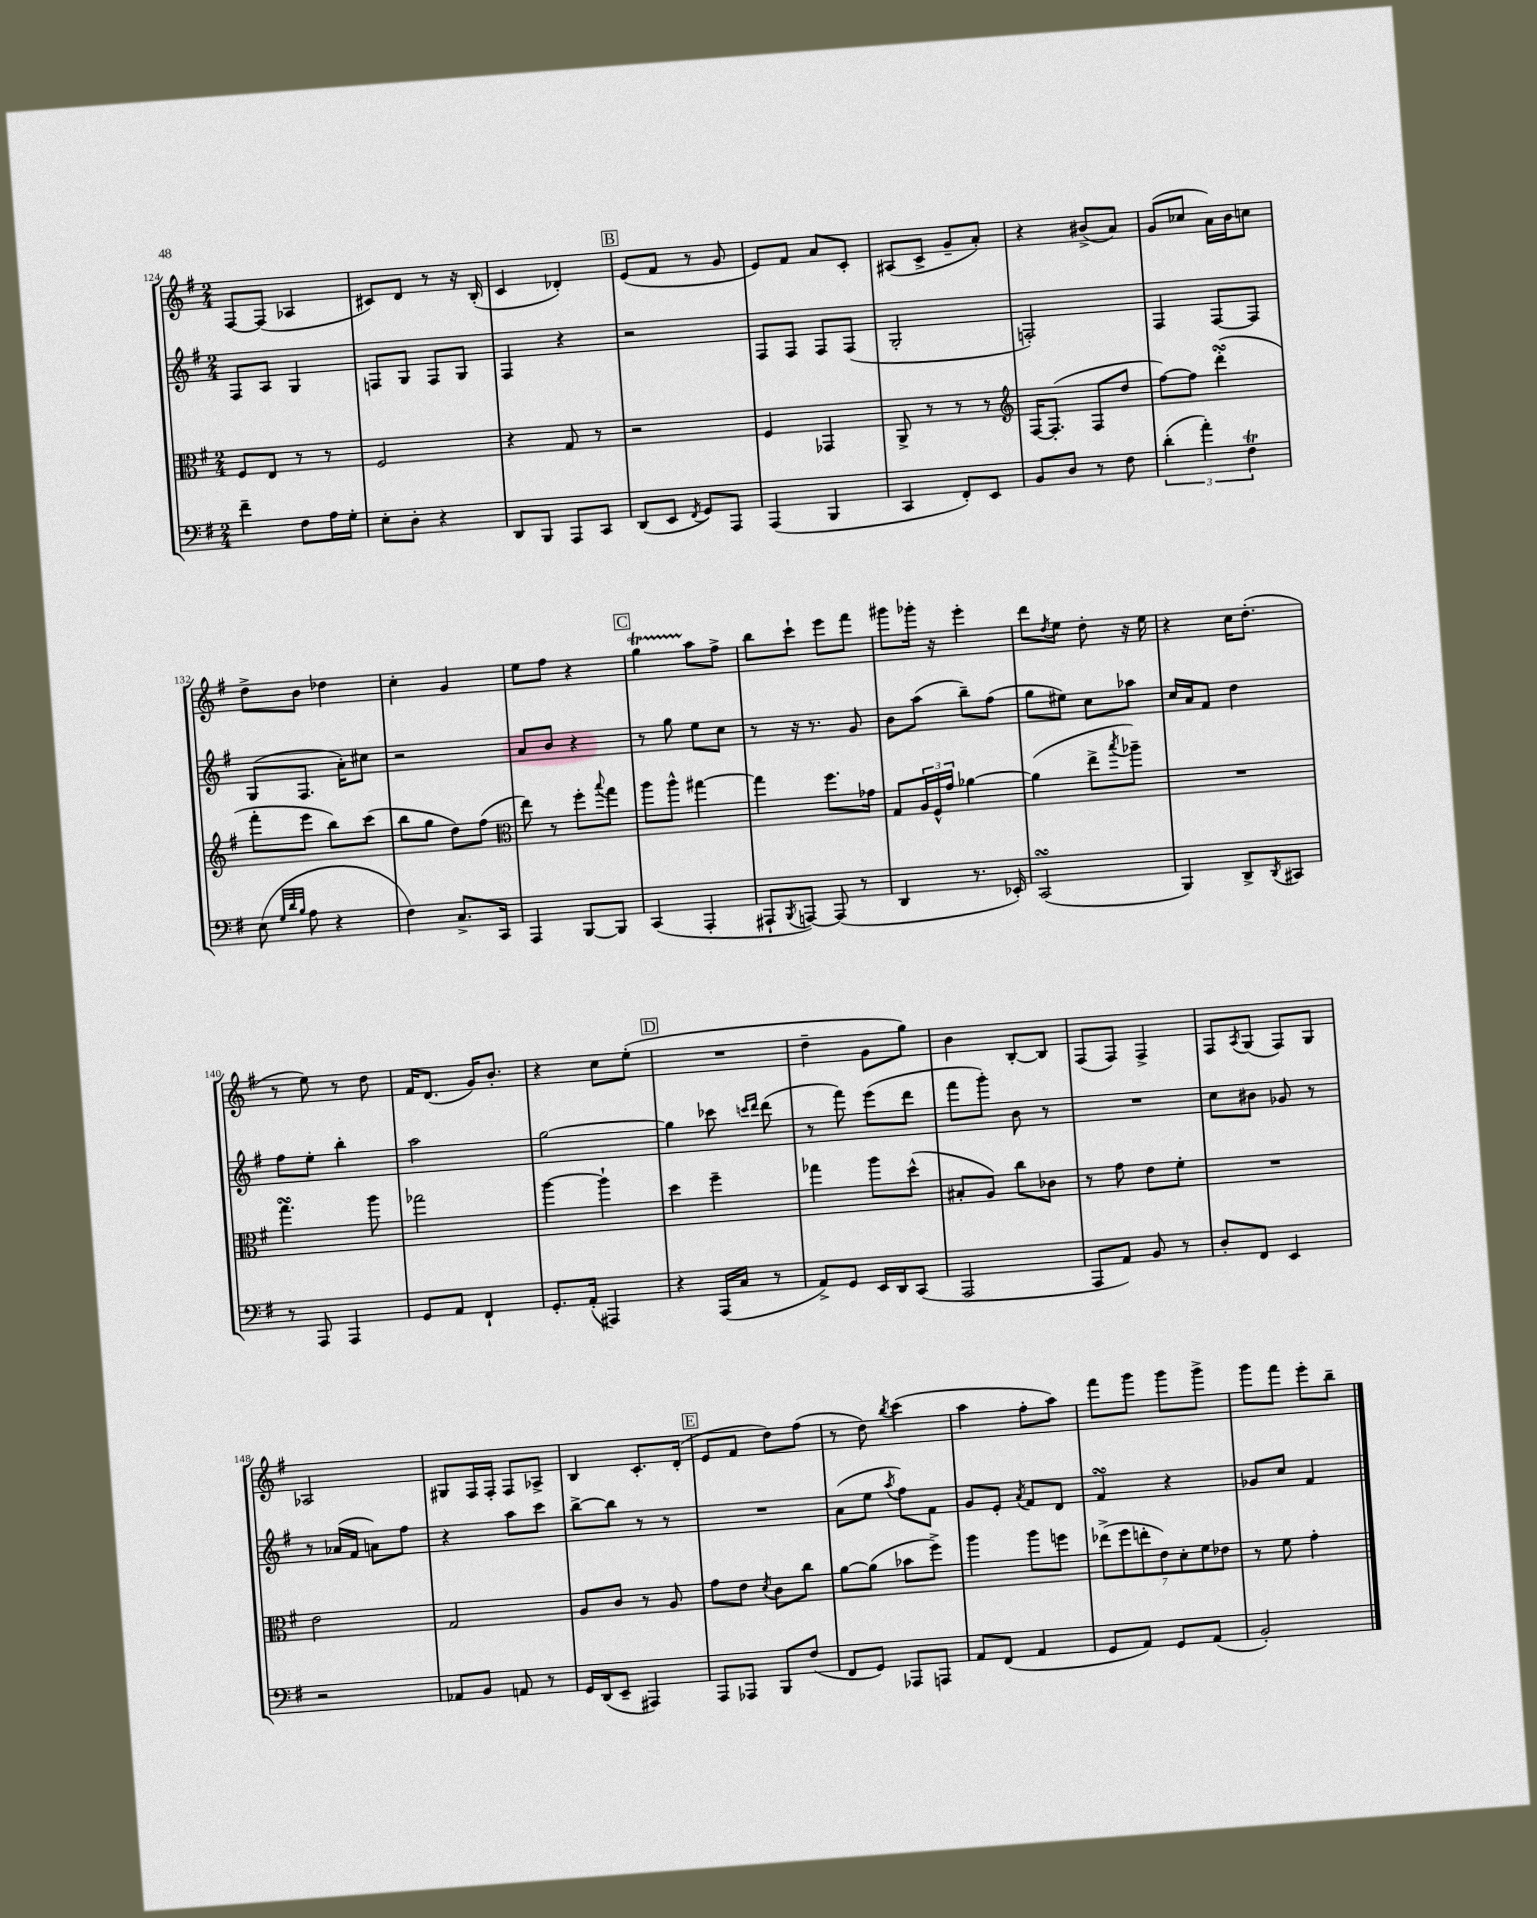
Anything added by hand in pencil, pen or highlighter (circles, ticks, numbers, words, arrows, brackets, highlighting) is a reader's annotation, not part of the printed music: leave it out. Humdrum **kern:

**kern	**kern	**kern	**kern
*staff4	*staff3	*staff2	*staff1
*clefF4	*clefC3	*clefG2	*clefG2
*k[f#]	*k[f#]	*k[f#]	*k[f#]
*M2/4	*M2/4	*M2/4	*M2/4
4f#~	8F#	8F#	[8F#
.	8E	8A	(8F#]
8F#	8r	4G	4A-
16A	8r	.	.
16G'	.	.	.
=	=	=	=
8E'	2F#	8F	8c#)
8D'	.	8G	8d
4r	.	8F	8r
.	.	8G	16r
.	.	.	(16B'
=	=	=	=
8DD	4r	4F#	4c
8BBB	.	.	.
8AAA	8G	4r	4d-')
8CC	8r	.	.
=	=	=	=
(8DD	2r	2r	(8e
8EE	.	.	8f#
8qFF#	.	.	.
8GG)	.	.	8r
8AAA	.	.	8g
=	=	=	=
(4AAA	4F#	8F#	8e)
.	.	8F#	8f#
4BBB	4GG-	8F#	8a
.	.	(8F#	8c'
=	=	=	=
4CC	8AA^	2G'	(8A#
.	8r	.	8c^
8FF#')	8r	.	8g~
8EE	8r	.	8a')
=	=	=	=
*	*clefG2	*	*
8BB	[16F#	2F')	4r
.	(8.F#']	.	.
8D	.	.	.
8r	8F#	.	(8b#^
8F#	8dd	.	8a)
=	=	=	=
(6d'	[8ff#)	4F#	(8g
.	8ff#]	.	8cc-
6a')	.	.	.
.	(4ddd'	[8F#	16a)
.	.	.	16b
6F#	.	.	.
.	.	8F#]	8cc
=	=	=	=
(8E	8fff#'	(8G	8dd^
32qqG	.	.	.
32qqd	.	.	.
32qqB	.	.	.
8A	8eee	8.F#	8b
4r	8bb)	.	4dd-
.	.	16a')	.
.	(8ccc	8cc#	.
=	=	=	=
4F#)	8bb	2r	4cc'
.	8gg	.	.
8.C^	8dd)	.	4g
.	(8ff#	.	.
16CC	.	.	.
=	=	=	=
*	*clefC3	*	*
4AAA	8ee)	8a	8ee
.	8r	8b	8ff#
[8BBB	8ff#'	4r	4r
.	8qqbb	.	.
8BBB]	8gg	.	.
=	=	=	=
(4CC	8aa	8r	4gg
.	8aa^^	8gg	.
4AAA'	[4gg#	8ee	8aa
.	.	8cc	8ff#^
=	=	=	=
8AAA#`	4gg#]	8r	8bb
8qBBB	.	.	.
[8AAA)	.	16r	8ccc`
.	.	8.r	.
(8AAA]	8.ff#	.	8eee
8r	.	8g	8fff#
.	16g-	.	.
=	=	=	=
4DD	8G	8b	8ggg#
.	24A	(8aa	16ggg-'
.	24F#^^	.	.
.	.	.	16r
.	24g	.	.
8.r	[4a-	8bb~)	4eee'
.	.	(8ff#	.
16EE-')	.	.	.
=	=	=	=
(2CC	(4a-]	8gg	8ddd
.	.	.	8qdd
.	.	8ee#)	8ee
.	8ee^	8cc	8dd'
.	8qbb	.	.
.	8aa-~)	8aa-	16r
.	.	.	16ee
=	=	=	=
4BBB)	2r	16cc	4r
.	.	16a	.
.	.	8f#	.
8DD^	.	4dd	16cc
.	.	.	(8.dd'
8qDD	.	.	.
8CC#	.	.	.
=	=	=	=
8r	4.gg	8ff#	8r
8AAA	.	8ee'	8ee)
4AAA	.	4bb'	8r
.	8aa	.	8dd
=	=	=	=
8GG	2gg-	2aa	16f#
.	.	.	(8.d
8AA	.	.	.
4FF#`	.	.	16g)
.	.	.	8.b'
=	=	=	=
8.GG'	[4aa	[2gg	4r
(16AA'	.	.	.
4AAA#)	4aa`]	.	8cc
.	.	.	(8ee'
=	=	=	=
4r	4dd	4gg]	2r
(16AAA	4ff#~	8ccc-	.
16C	.	.	.
.	.	16qqccc	.
.	.	16qqddd	.
8r	.	(8ddd	.
=	=	=	=
8AA^)	4gg-	8r	4dd~
8GG	.	8fff#)	.
16EE	8aa	(8eee	8g
16DD	.	.	.
(8CC	(8dd^^	8ddd	8gg)
=	=	=	=
2AAA	8B#'	8fff#	4b
.	8A)	8ggg')	.
.	8cc	8b	[8B'
.	8c-	8r	8B]
=	=	=	=
8AAA	8r	2r	(8F#
8AA)	8g	.	8F#)
8BB	8e	.	4F#^
8r	8f#'	.	.
=	=	=	=
8D'	2r	8cc	8F#
.	.	.	8qA
8FF#	.	8b#	(8G
4EE	.	8g-	8F#)
.	.	8r	8G
=	=	=	=
2r	2e	8r	2A-
.	.	(16a-	.
.	.	16f#	.
.	.	8a)	.
.	.	8ff#	.
=	=	=	=
8AA-	2G	4r	8G#
8BB	.	.	16F#
.	.	.	16F#'
8AA	.	8aa	8F#
8r	.	8ccc	8A-^
=	=	=	=
16GG	8A	[8bb^	4B
(16DD	.	.	.
8EE~	8c	8bb]	.
4AAA#)	8r	8r	8.c'
.	8A	8r	.
.	.	.	(16d'
=	=	=	=
8AAA	8g	2r	8e
8AAA-	8e	.	8f#
.	8qd	.	.
8BBB	8c	.	8dd)
(8F#	8cc	.	(8ff#
=	=	=	=
8FF#	[8a	(8a	8r
8GG)	(8a]	8ee	8dd)
.	.	8qaa	8qbb
8AAA-	8b-	8ff#)	(4ccc
8AAA	8ff#^)	8f#	.
=	=	=	=
8AA	4aa	8g	4aa
(8FF#	.	8e'	.
.	.	8qa	.
4AA	8aa	8f#	8ff#'
.	8ff	8d	8aa)
=	=	=	=
8GG	(14ee-^	4f#	8fff#
.	14ff#	.	.
8AA)	.	.	8ggg
.	14ee'	.	.
.	14e)	.	.
8GG	.	4r	8ggg
.	14d'	.	.
.	14f#	.	.
(8AA	.	.	8ggg^
.	14e-	.	.
=	=	=	=
2BB')	8r	8g-	8ggg
.	8f#	8cc	8fff#
.	4g'	4f#	8eee'
.	.	.	8bb~
==	==	==	==
*-	*-	*-	*-
